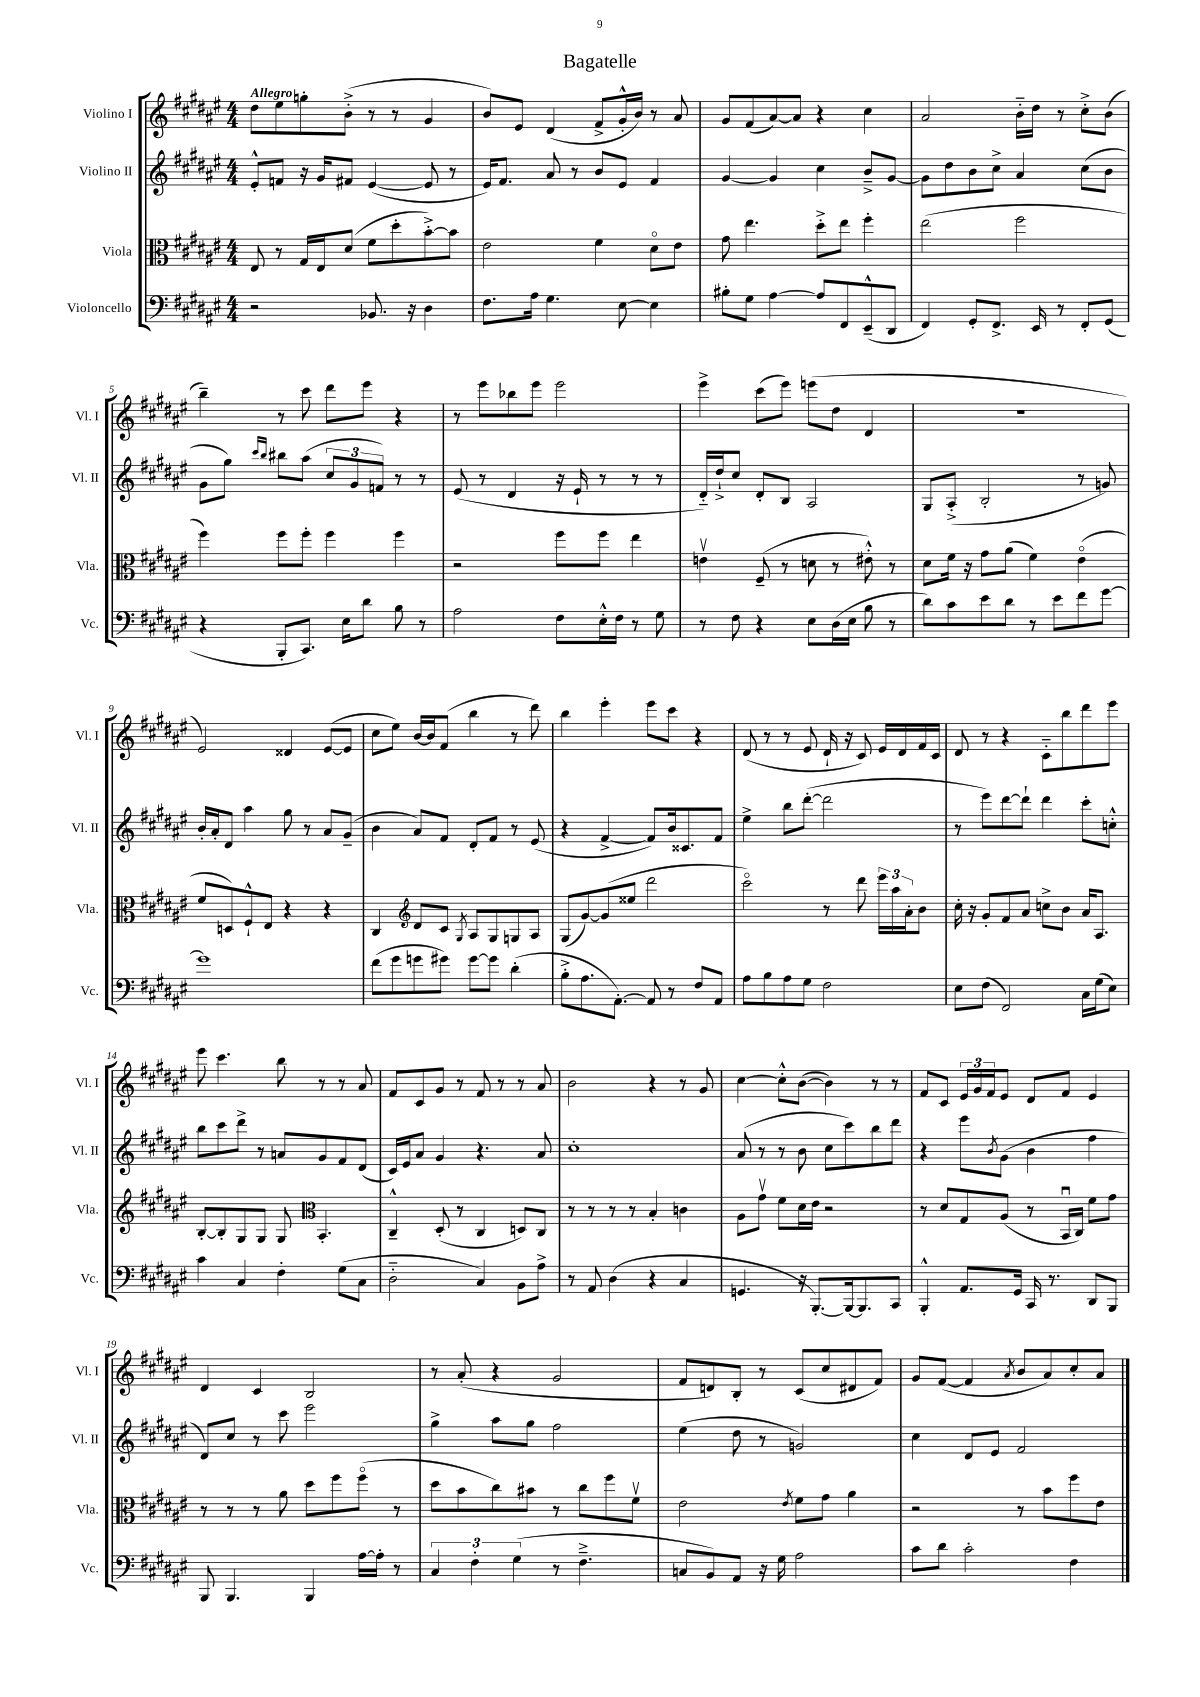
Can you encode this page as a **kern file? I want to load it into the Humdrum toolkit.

**kern	**kern	**kern	**kern
*staff4	*staff3	*staff2	*staff1
*clefF4	*clefC3	*clefG2	*clefG2
*k[f#c#g#d#a#e#]	*k[f#c#g#d#a#e#]	*k[f#c#g#d#a#e#]	*k[f#c#g#d#a#e#]
*M4/4	*M4/4	*M4/4	*M4/4
2r	8E#	8e#'^^	8dd#
.	8r	8f	8ee#
.	16G#	16r	8gg'
.	16E#	16g#	.
.	(8d#	8f#	(8b'^
8.BB-	8f#	([4e#	8r
.	8dd#'	.	8r
16r	.	.	.
4D#	[8b'^)	8e#]	4g#
.	8b]	8r	.
=	=	=	=
8.F#	2e#	16e#)	8b)
.	.	8.f#	.
.	.	.	8e#
16A#	.	.	.
4.G#	.	8a#	(4d#
.	.	8r	.
.	4f#	8b	8f#^
[8E#	.	8e#	16g#'^^
.	.	.	16b)
4E#]	8d#o	4f#	8r
.	8e#	.	8a#
=	=	=	=
8B#'	8g#	[4g#	8g#
8G#	4.ee#	.	(8f#
[4A#	.	4g#]	[8a#)
.	.	.	8a#]
8A#]	8dd#'^	4cc#	4r
8FF#	8ee#	.	.
(8EE#~^^	4ff#'	8b~^	4cc#
8DD#	.	[8g#	.
=	=	=	=
4FF#)	(2ee#	8g#]	2a#
.	.	8dd#	.
8GG#'	.	8b	.
8.FF#^	.	8cc#^	.
.	2ff#	4a#	16b'~
16EE#	.	.	16dd#
8r	.	.	8r
8FF#'	.	(8cc#	8cc#'^
(8GG#	.	8b	(8b
=	=	=	=
4r	4ff#)	8g#	4bb~)
.	.	8gg#)	.
.	.	16qqccc#	.
.	.	16qqbb	.
8BBB'	8ff#	8bb#	8r
8.CC#)	8ff#'	(8aa#	8ccc#
.	4ff#	12cc#	8ddd#
16E#	.	.	.
.	.	12g#	.
8d#	.	.	8eee#
.	.	12f)	.
8B	4ff#	8r	4r
8r	.	8r	.
=	=	=	=
2A#	2r	(8e#	8r
.	.	8r	8eee#
.	.	4d#	8bb-
.	.	.	8eee#
8F#	8ff#	16r	2eee#
.	.	16e#`	.
16E#'^^	8ff#	8r	.
16F#	.	.	.
8r	4ee#	8r	.
8G#	.	8r	.
=	=	=	=
8r	4ev	16d#'~)	4eee#^
.	.	16dd#`^	.
8F#	.	8cc#	.
4r	(8F#~	8d#'	(8ccc#
.	8r	8B	8eee#)
8E#	8d	2A#	(8eee
(16D#	8r	.	8dd#
16E#	.	.	.
8B	8e#'^^)	.	4d#
8r	8r	.	.
=	=	=	=
8d#)	8d#	8G#	1r
8c#	16f#	(8A#'^	.
.	16r	.	.
8e#	8g#	2B'	.
8d#	(8a#	.	.
8r	4f#)	.	.
8e#	.	.	.
8f#	(4e#o	8r	.
[8g#	.	8g)	.
=	=	=	=
1g#]	8f#	16b'	2e#)
.	.	16a#'	.
.	8D)	8d#	.
.	8F#`^^	4aa#	.
.	8E#	.	.
.	4r	8gg#	4d##
.	.	8r	.
.	4r	8a#	([8e#
.	.	(8g#~	8e#]
=	=	=	=
(8f#	4C#	4b	8cc#
8g#	.	.	8ee#)
*	*clefG2	*	*
8g	8d#	8a#)	[16b
.	.	.	16b]
8g#)	8c#	8f#	(8f#
.	8qG#	.	.
[8g#	8A#	8d#'	4bb
8g#]	8G#	8f#	.
(4d#'	8G	8r	8r
.	8A#	(8e#	8ddd#)
=	=	=	=
8B'^	(8G#	4r	4bb
8.A#	[8g#)	.	.
.	(8g#]	[4f#^	4eee#'
[8.AA#')	.	.	.
.	8ee##	.	.
8AA#]	2ddd#	8f#])	8eee#
8r	.	16b	8ccc#
.	.	8.c##	.
8F#	.	.	4r
8AA#	.	8f#	.
=	=	=	=
8A#	2ccc#o)	4ee#^	(8d#
8B	.	.	8r
8A#	.	8bb	8r
8G#	.	([8ddd#'	8e#
2F#	8r	2ddd#]	16d#`
.	.	.	16r
.	8ddd#	.	8c#)
.	24eee#	.	16e#
.	24aa#	.	.
.	.	.	16d#
.	24a#'	.	.
.	8b	.	16f#
.	.	.	16c#
=	=	=	=
8E#	16cc#'	8r	8d#
.	16r	.	.
(8F#	8g#'	8eee#)	8r
2FF#)	8f#	[8ddd#	4r
.	8a#	8ddd#`]	.
.	8cc^	4ddd#	8c#'~
.	8b	.	8bb
16C#	16a#	8ccc#'	8ddd#
(16G#	8.A#	.	.
8E#)	.	8cc'^^	8eee#
=	=	=	=
4c#	[8B'	8bb	8eee#
.	8B']	8ccc#	4.ccc#
4C#	8G#	8ddd#^	.
.	8G#	8r	.
4F#'	8G#	8a	8bb
*	*clefC3	*	*
.	4.BB'	8g#	8r
(8G#	.	8f#	8r
8C#	.	(8d#	8a#
=	=	=	=
2D#'~	4C#~^^	16c#)	8f#
.	.	16e#	.
.	.	8a#	8c#
.	(8D#'	4g#	8g#
.	8r	.	8r
4C#)	4C#	4.r	8f#
.	.	.	8r
8BB	8D)	.	8r
8A#^	8C#	8a#	8a#
=	=	=	=
8r	8r	1cc#'	2b
8AA#	8r	.	.
(4D#	8r	.	.
.	8r	.	.
4r	4B'	.	4r
4C#	4c	.	8r
.	.	.	8g#
=	=	=	=
4.GG	8A#	(8a#	[4cc#
.	8g#v	8r	.
.	8f#	8r	8cc#'^^]
16r	16d#	8b	([8b
[8.BBB')	16e#	.	.
.	2r	8cc#	4b])
16BBB_	.	8ccc#)	.
8.BBB]	.	.	.
.	.	8bb	8r
8CC#	.	8ddd#	8r
=	=	=	=
4BBB'^^	8r	4r	8f#
.	8d#	.	8c#
8.AA#	8G#	8eee#	24e#
.	.	.	24g#
.	.	.	24f#
.	.	8qb	.
.	(8A#	(8g#	8e#
16GG#	.	.	.
16CC#	8r	4b	8d#
8.r	.	.	.
.	16BBu	.	8f#
.	16C#)	.	.
8DD#	8f#	4ff#	4e#
8BBB	8g#	.	.
=	=	=	=
8BBB	8r	8d#)	4d#
4.BBB	8r	8cc#	.
.	8r	8r	4c#
.	8a#	8ccc#	.
4BBB	8dd#	2eee#	2B
.	8ff#	.	.
[16A#	(8ff#o	.	.
16A#']	.	.	.
8r	8r	.	.
=	=	=	=
6C#	8dd#	4gg#^	8r
.	8b	.	(8a#'
6F#'	.	.	.
.	8cc#)	8aa#	4r
(6G#	.	.	.
.	8b#	8gg#	.
8r	8r	2ff#	2g#
4.F#~^	8cc#	.	.
.	8ff#	.	.
.	8f#v	.	.
=	=	=	=
8C	2e#	(4ee#	8f#
8BB)	.	.	8d)
8AA#	.	8dd#	8B'
16r	.	8r	8r
16G#	.	.	.
.	8qe#	.	.
2A#	8f#	2g)	(8c#
.	8g#	.	8cc#
.	4a#	.	8d#
.	.	.	8f#)
=	=	=	=
8c#	2r	4cc#	8g#
8d#	.	.	([8f#
2c#'	.	8d#	4f#]
.	.	8e#	.
.	.	.	8qa#
.	8r	2f#	8b
.	8b	.	8a#)
4F#	8ff#	.	8cc#'
.	8e#	.	8a#
==	==	==	==
*-	*-	*-	*-
